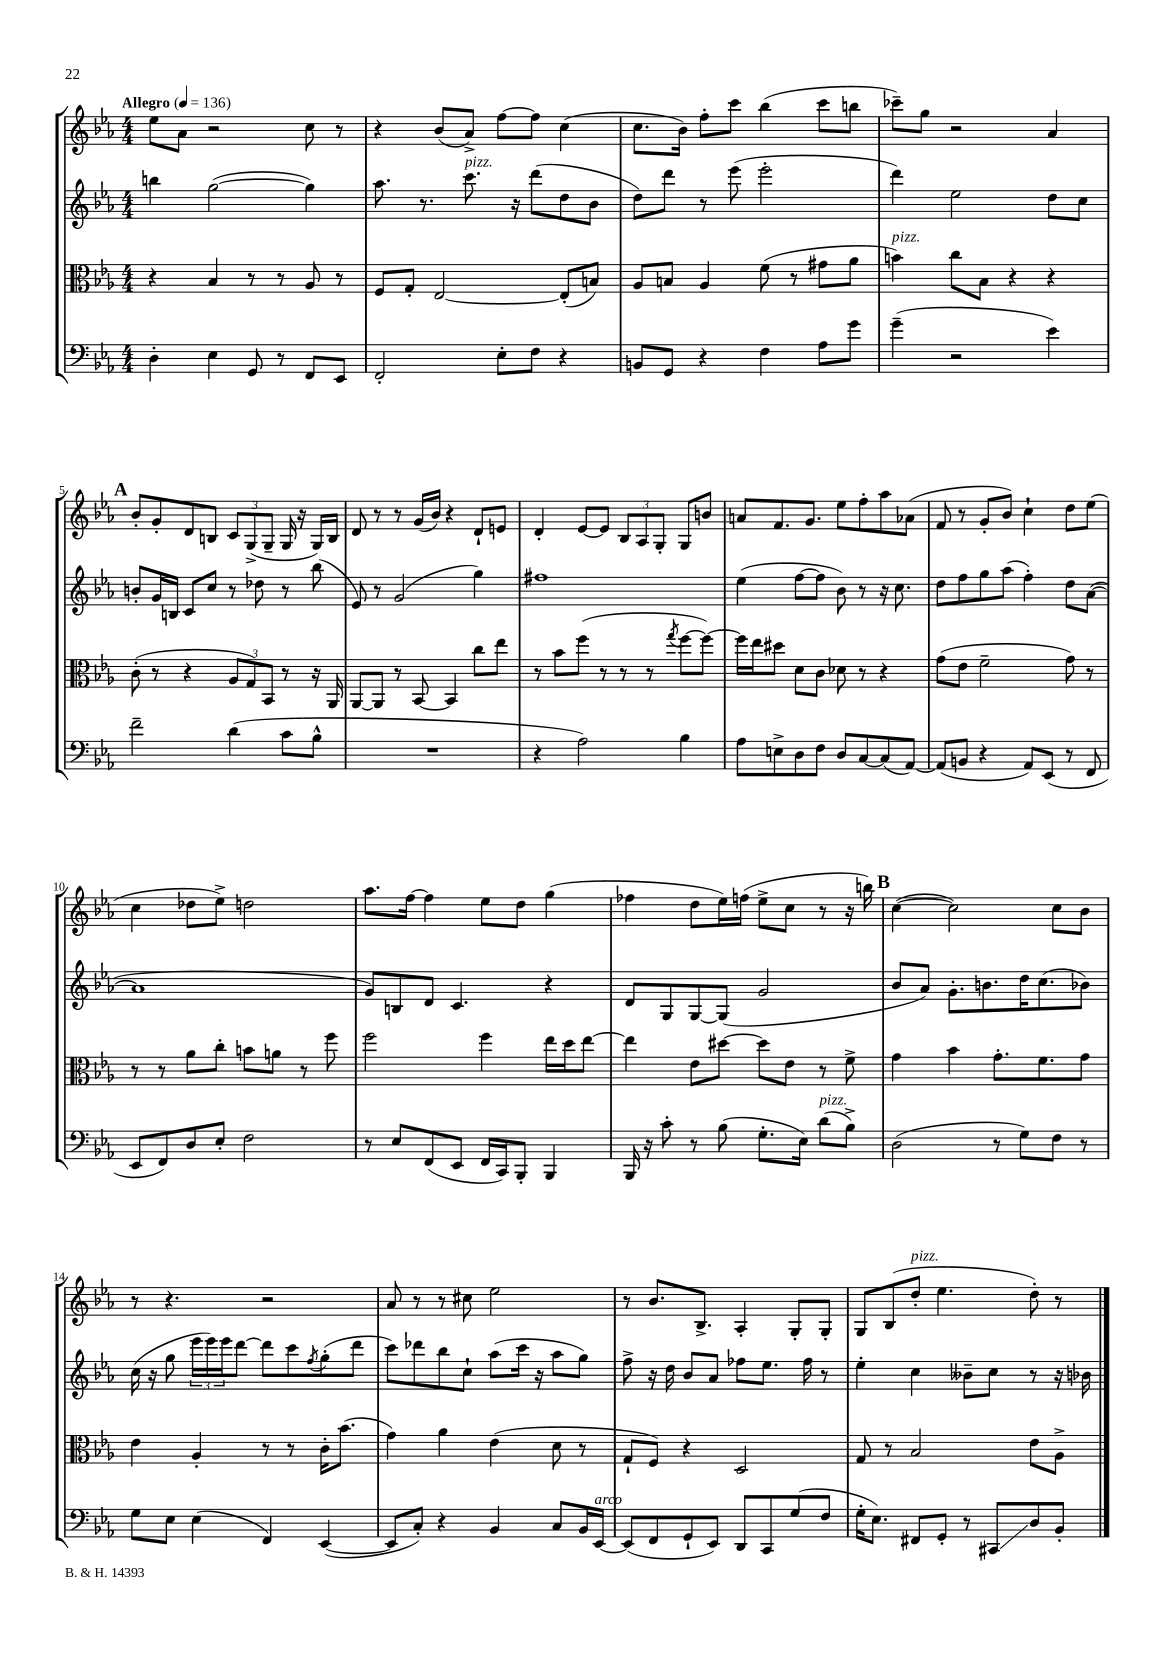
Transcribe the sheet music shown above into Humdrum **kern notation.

**kern	**kern	**kern	**kern
*staff4	*staff3	*staff2	*staff1
*clefF4	*clefC3	*clefG2	*clefG2
*k[b-e-a-]	*k[b-e-a-]	*k[b-e-a-]	*k[b-e-a-]
*M4/4	*M4/4	*M4/4	*M4/4
*MM136	*MM136	*MM136	*MM136
4D'	4r	4bb	8ee-
.	.	.	8a-
4E-	4B-	([2gg	2r
8GG	8r	.	.
8r	8r	.	.
8FF	8A-	4gg])	8cc
8EE-	8r	.	8r
=	=	=	=
2FF'	8F	8.aa-	4r
.	8G'	.	.
.	.	8.r	.
.	[2E-	.	(8b-
.	.	8.ccc	8a-^)
8E-'	.	.	[8ff
.	.	16r	.
8F	.	(8ddd	8ff]
4r	(8E-']	8dd	(4cc
.	8B)	8b-	.
=	=	=	=
8BB	8A-	8dd)	8.cc
8GG	8B	8ddd	.
.	.	.	16b-)
4r	4A-	8r	8ff'
.	.	(8eee-	8ccc
4F	(8f	2eee-'	(4bb-
.	8r	.	.
8A-	8g#	.	8ccc
8g	8a-	.	8bb
=	=	=	=
(4g~	4b)	4ddd)	8ccc-~)
.	.	.	8gg
2r	8cc	2ee-	2r
.	8B-	.	.
.	4r	.	.
4e-)	4r	8dd	4a-
.	.	8cc	.
=	=	=	=
2f~	(8c'	8b'	8b-'
.	8r	16g	8g'
.	.	16B	.
.	4r	8c	8d
.	.	8cc	8B
(4d	12A-	8r	12c
.	12G)	.	(12G^
.	.	8dd-	.
.	12BB-	.	12G~
8c	8r	8r	16G
.	.	.	16r
8B-^^	16r	(8bb-	16G)
.	16AA-	.	16B
=	=	=	=
1r	[8AA-	8e-)	8d
.	8AA-]	8r	8r
.	8r	(2g	8r
.	[8BB-	.	(16g
.	.	.	16b-)
.	4BB-]	.	4r
.	8cc	4gg)	8d`
.	8ee-	.	8e
=	=	=	=
4r	8r	1ff#	4d'
.	8b-	.	.
2A-)	(8ff	.	[8e-
.	8r	.	8e-]
.	8r	.	12B-
.	.	.	12A-
.	8r	.	.
.	.	.	12G'
.	8qgg	.	.
4B-	[8ff	.	8G
.	8ff_)	.	8b
=	=	=	=
8A-	16ff]	(4ee-	8a
.	16ee-	.	.
8E^	8dd#	.	8.f
8D	8d	[8ff	.
.	.	.	8.g
8F	8c	8ff]	.
8D	8d-	8b-)	8ee-
[8C	8r	8r	8ff'
(8C]	4r	16r	8aa-
.	.	8.cc	.
[8AA-)	.	.	(8a-
=	=	=	=
(8AA-]	(8g	8dd	8f
8BB	8e-	8ff	8r
4r	2f~	8gg	8g'
.	.	(8aa-	8b-)
8AA-)	.	4ff')	4cc`
(8EE-	.	.	.
8r	8g)	8dd	8dd
8FF	8r	([8a-	(8ee-
=	=	=	=
8EE-	8r	1a-]	4cc
8FF)	8r	.	.
8D	8a-	.	8dd-
8E-'	8cc'	.	8ee-^)
2F	8b	.	2dd
.	8a	.	.
.	8r	.	.
.	8ff	.	.
=	=	=	=
8r	2ff	8g)	8.aa-
8E-	.	8B	.
.	.	.	[16ff
(8FF	.	8d	4ff]
8EE-	.	4.c	.
16FF	4ff	.	8ee-
16CC)	.	.	.
8BBB-'	.	.	8dd
4BBB-	16ee-	4r	(4gg
.	16dd	.	.
.	[8ee-	.	.
=	=	=	=
16BBB-	4ee-]	8d	4ff-
16r	.	.	.
8c'	.	8G	.
8r	8e-	[8G	8dd
(8B-	[8dd#	(8G]	16ee-)
.	.	.	(16ff
8.G'	8dd#]	2g	8ee-^
.	8e-	.	8cc
16E-)	.	.	.
(8d	8r	.	8r
8B-^)	8f^	.	16r
.	.	.	16bb)
=	=	=	=
(2D	4g	8b-	([4cc
.	.	8a-)	.
.	4b-	8.g'	2cc])
.	.	8.b	.
8r	8.g'	.	.
8G)	.	16dd	.
.	8.f	(8.cc	.
8F	.	.	8cc
8r	8g	8b-)	8b-
=	=	=	=
8G	4e-	(16cc	8r
.	.	16r	.
8E-	.	8gg	4.r
(4E-	4A-'	24eee-	.
.	.	24eee-)	.
.	.	24eee-	.
.	.	[8ddd	.
4FF)	8r	8ddd]	2r
.	8r	8ccc	.
.	.	8qff	.
([4EE-	16c'	(8gg'	.
.	(8.b-	.	.
.	.	8ddd	.
=	=	=	=
8EE-]	4g)	8ccc)	8a-
8C')	.	8ddd-	8r
4r	4a-	8bb-	8r
.	.	8cc`	8cc#
4BB-	(4e-	(8aa-	2ee-
.	.	16ccc	.
.	.	16r	.
8C	8d	8aa-	.
16BB-	8r	8gg)	.
[16EE-	.	.	.
=	=	=	=
(8EE-]	8G`	8ff^	8r
8FF	8F)	16r	8.b-
.	.	16dd	.
8GG`	4r	8b-	.
.	.	.	8.B-^
8EE-)	.	8a-	.
8DD	2D	8ff-	4A-'
8CC	.	8.ee-	.
(8G	.	.	8G'
.	.	16ff-	.
8F	.	8r	8G'
=	=	=	=
16G'	8G	4ee-'	8G
8.E-)	.	.	.
.	8r	.	(8B-
8FF#	2B-	4cc	8dd'
8GG'	.	.	4.ee-
8r	.	8b--~	.
8CC#	.	8cc	.
8D	8e-	8r	8dd')
8BB-'	8A-^	16r	8r
.	.	16b-	.
==	==	==	==
*-	*-	*-	*-
